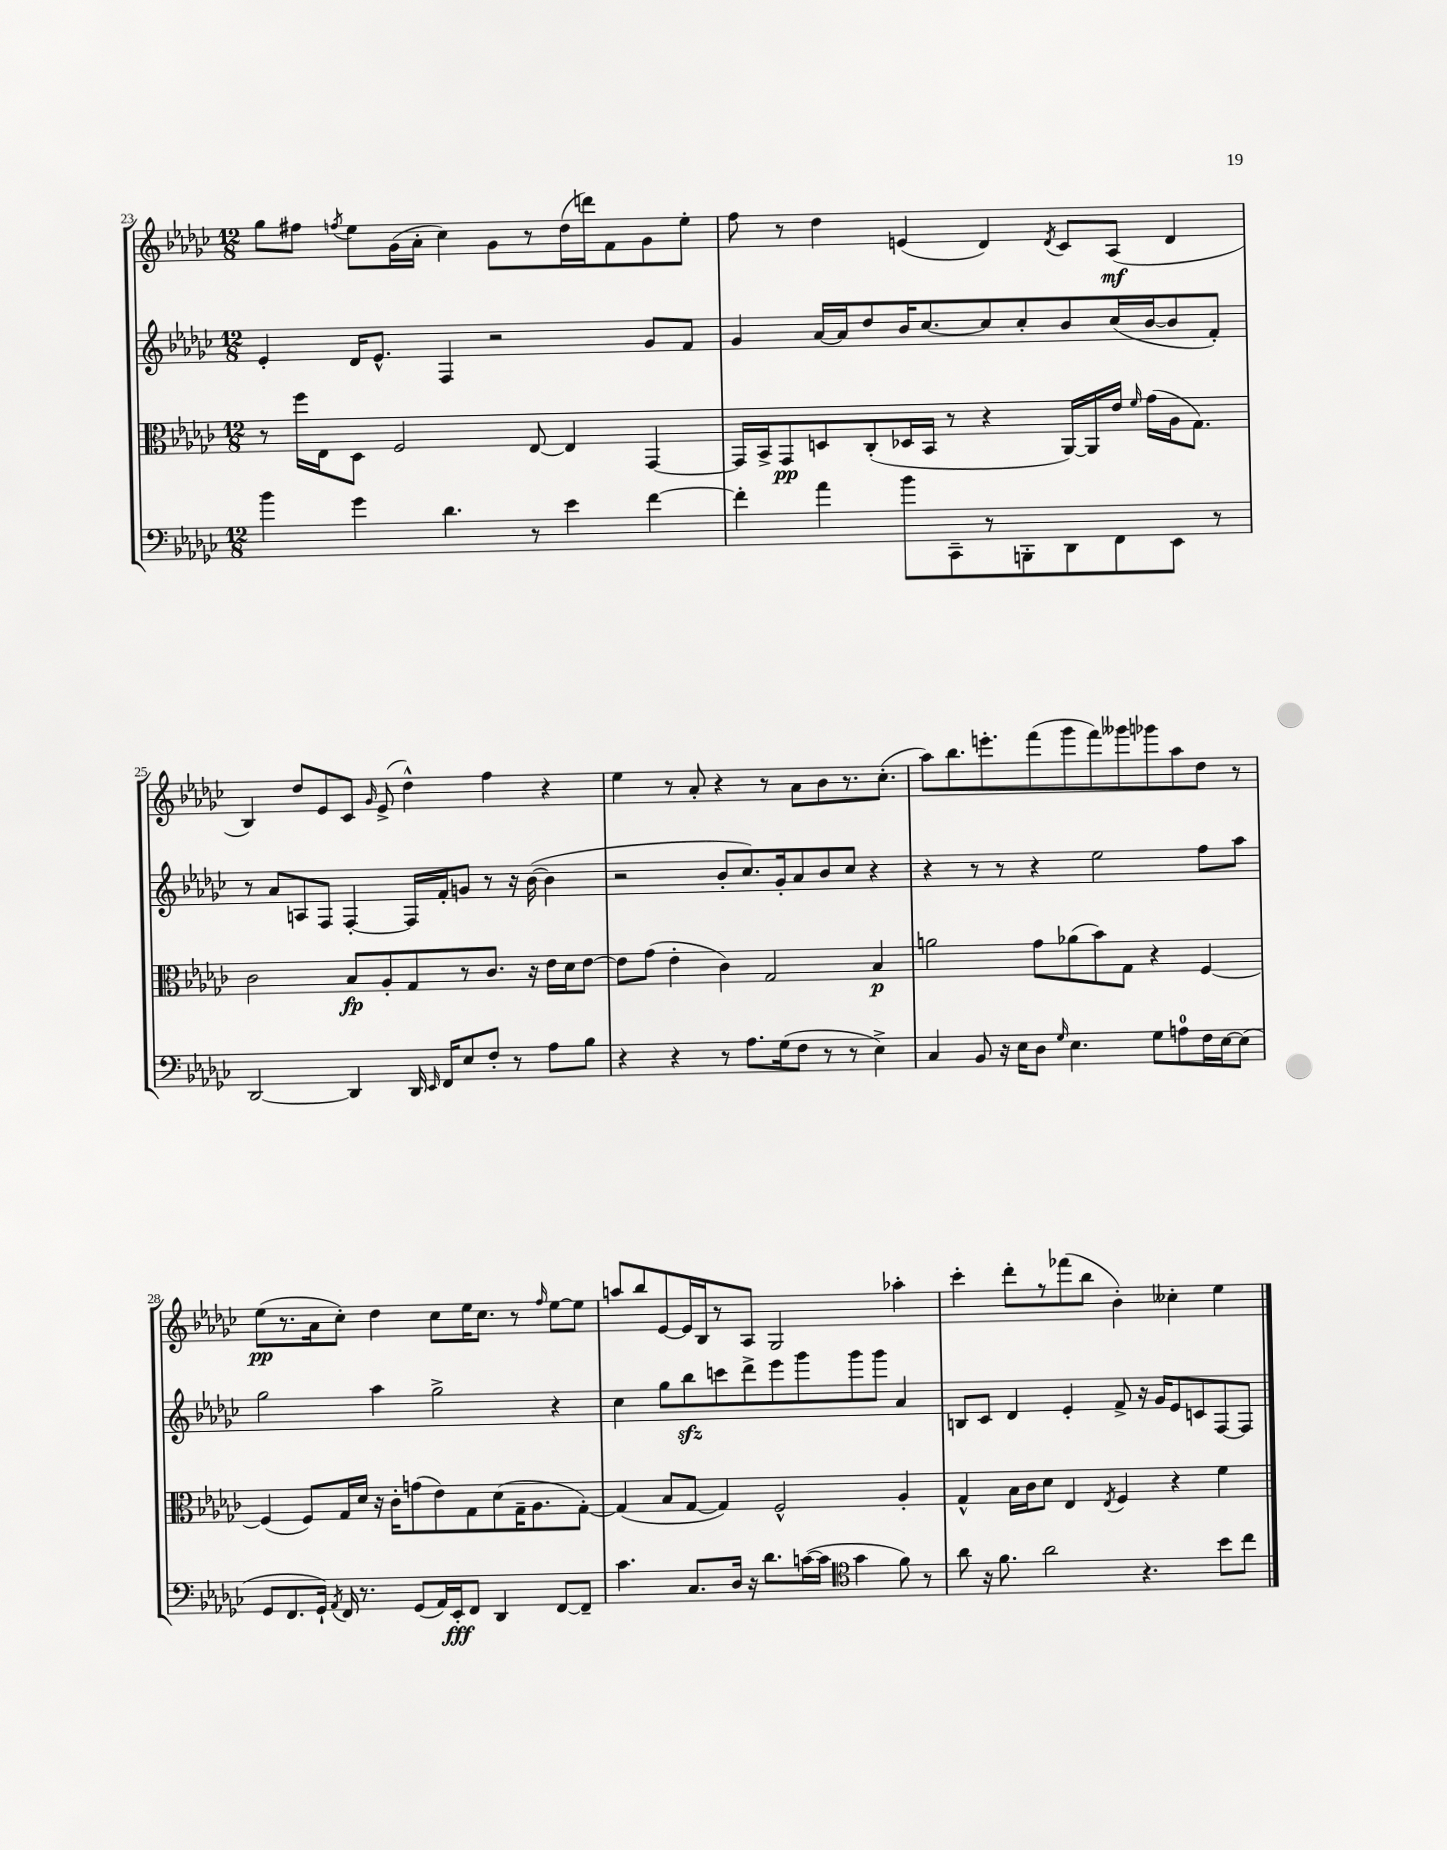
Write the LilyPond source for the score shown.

<<
\new StaffGroup <<
\new Staff = "s0" {
    \clef treble \key ges \major \numericTimeSignature \time 12/8
    \autoBeamOff ges''8[ fis''8] \acciaccatura { f''8 } ees''8[ ges'16( aes'16]-. ces''4) ges'8[ r8 des''16( d'''16) f'8 ges'8 ees''8]-. |
    f''8 r8 des''4 e'4( des'4) \acciaccatura { des'8 } ces'8[ aes8]\mf( des'4 |
    bes4) des''8[ ees'8 ces'8] \grace { ges'16 } ees'8->( des''4-^) f''4 r4 |
    ees''4 r8 aes'8-. r4 r8 aes'8[ bes'8 r8. ces''8.]-.( |
    aes''8[) bes''8. e'''8.-. f'''8( ges'''8 f'''8) geses'''8 ges'''8 aes''8 des''8] r8 |
    ees''8[\pp( r8. aes'16 ces''8]-.) des''4 ces''8[ ees''16 ces''8.] r8 \grace { f''16 } ees''8[~ ees''8] |
    a''8[ bes''8 ees'8~ ees'16 bes16 r8 aes8] ges2 aes''4-. |
    ces'''4-. des'''8[-. r8 fes'''8( bes''8] bes'4-.) ceses''4-. ees''4 \bar "|." |
}
\new Staff = "s1" {
    \clef treble \key ges \major \numericTimeSignature \time 12/8
    \autoBeamOff ees'4-. des'16[ ees'8.]-^ f4 r2 ges'8[ f'8] |
    ges'4 aes'16[~ aes'16 des''8 bes'16 ces''8.~ ces''8 ces''8-. bes'8 ces''16( bes'16~ bes'8 f'8]-.) |
    r8 aes'8[ a8 f8] f4~-. f16[ f'16-. g'8] r8 r16 bes'16~( bes'4 |
    r2 bes'8[-. ces''8.) ges'16-. aes'8 bes'8 ces''8] r4 |
    r4 r8 r8 r4 ees''2 f''8[ aes''8] |
    ges''2 aes''4 ges''2-> r4 |
    ces''4 ges''8[ bes''8\sfz c'''8 des'''8-> ees'''8 ges'''8 ges'''8 ges'''8] aes'4 |
    b8[ ces'8] des'4 ees'4-. f'8-> r16 ges'16[ ees'8 c'8 f8~ f8] \bar "|." |
}
\new Staff = "s2" {
    \clef alto \key ges \major \numericTimeSignature \time 12/8
    \autoBeamOff r8 f''16[ ees16 des8] f2 ees8~ ees4 ges,4~ |
    ges,16[ bes,16-> ges,8\pp d8 ces8-.( des16 bes,16] r8 r4 aes,16[~) aes,16 ees'16] \grace { f'16 } ges'16[( aes16 ges8.]) |
    ces'2 bes8[\fp aes8-. ges8 r8 ces'8.] r16 ees'16[ des'16 ees'8]~ |
    ees'8[ ges'8]( ees'4-. ces'4) ges2 bes4\p |
    a'2 ges'8[ aes'8( bes'8) ges8] r4 f4~ |
    f4( f8[) ges16 des'16] r16 ces'16[-. g'8( ees'8) ges8 des'8( ges16-- aes8. ges8]~-.) |
    ges4( bes8[ ges8]~ ges4) f2-^ aes4-. |
    ges4-^ bes16[ ces'16 des'8] ees4 \acciaccatura { ees8 } f4 r4 f'4 \bar "|." |
}
\new Staff = "s3" {
    \clef bass \key ges \major \numericTimeSignature \time 12/8
    \autoBeamOff bes'4 ges'4 des'4. r8 ees'4 f'4~ |
    f'4-. aes'4 bes'8[ ces,8-- r8 b,,8-. des,8 f,8 ees,8] r8 |
    des,2~ des,4 des,16 \grace { ees,16 } f,16[ ees8 f8]-. r8 aes8[ bes8] |
    r4 r4 r8 aes8.[ ges16( f8] r8 r8 ees4->) |
    ces4 bes,8 r16 ees16[ des8] \grace { ges16 } ees4. ges8[ a8-0 f16 ees16~ ees8]( |
    ges,8[ f,8. ges,16]-!) \acciaccatura { aes,8 } f,16 r8. ges,8[( aes,16) ees,16-.\fff f,8] des,4 f,8[~ f,8]-- |
    ces'4. ces8.[ des16] r16 des'8.[ c'16~( c'16] \clef tenor ges'4 f'8) r8 |
    aes'8 r16 f'8. aes'2 r4. bes'8[ ces''8] \bar "|." |
}
>>
>>
\layout { \context { \Score currentBarNumber = #23 } }
